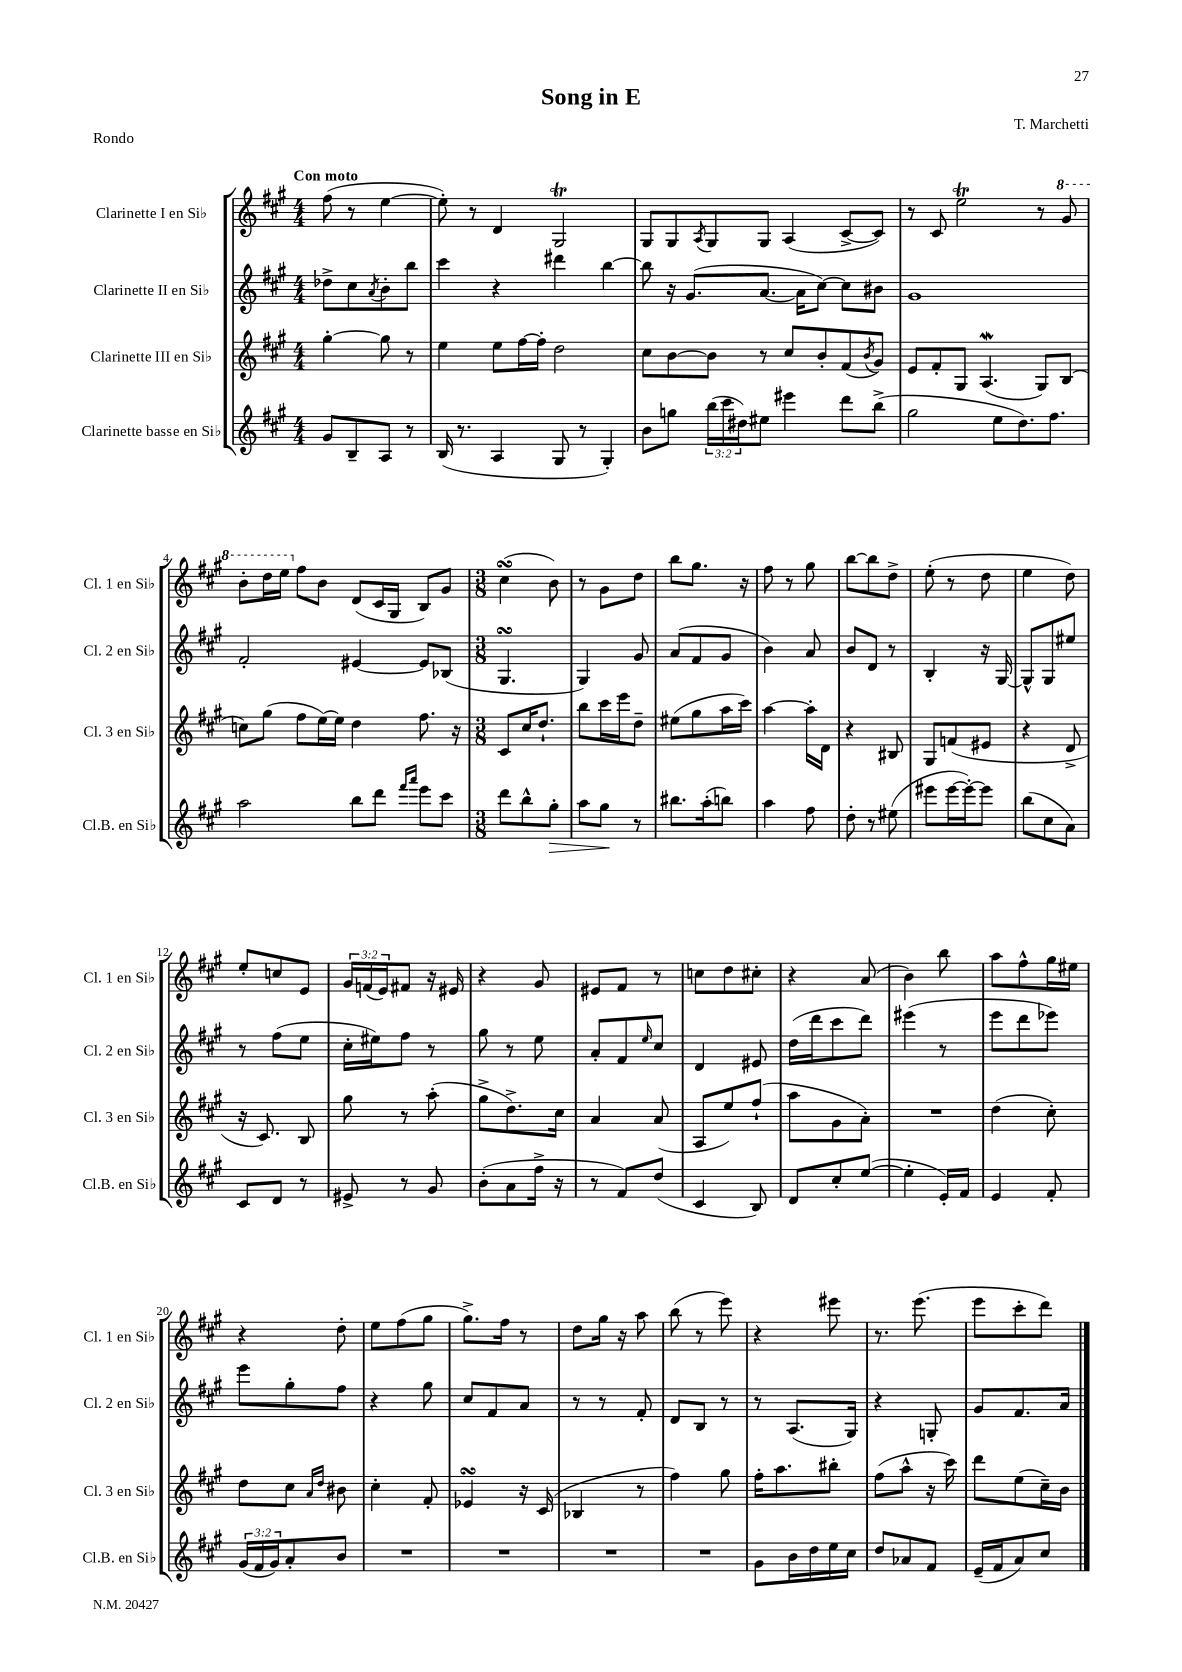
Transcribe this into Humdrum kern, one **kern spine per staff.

**kern	**kern	**kern	**kern
*staff4	*staff3	*staff2	*staff1
*clefG2	*clefG2	*clefG2	*clefG2
*k[f#c#g#]	*k[f#c#g#]	*k[f#c#g#]	*k[f#c#g#]
*M4/4	*M4/4	*M4/4	*M4/4
8g#	[4gg#'	8dd-^	(8ff#
8B~	.	8cc#	8r
.	.	8qa	.
8A	8gg#]	8b'	[4ee
8r	8r	8bb	.
=	=	=	=
(16B	4ee	4ccc#	8ee'])
8.r	.	.	.
.	.	.	8r
4A	8ee	4r	4d
.	[16ff#	.	.
.	16ff#']	.	.
8G#	2dd	4ddd#	2G#
8r	.	.	.
4G#')	.	[4bb	.
=	=	=	=
8b	8cc#	8bb]	8G#
8gg	[8b	16r	8G#
.	.	(8.g#	.
.	.	.	8qA
(24bb	8b]	.	8G#
24ccc#	.	.	.
24dd#)	.	.	.
8ee#	8r	[8.a	8G#
4eee#	8cc#	.	(4A
.	.	16a]	.
.	8b'	[8cc#)	.
8ddd	(8f#	8cc#]	[8c#^
.	8qb	.	.
(8bb^	8g#)	8b#	8c#])
=	=	=	=
2gg#	8e	1g#	8r
.	8f#'	.	8c#
.	8G#	.	2ee
.	(4.A	.	.
8ee	.	.	.
8.dd)	.	.	.
.	8G#)	.	8r
8.ff#	.	.	.
.	(8B	.	8gg#
=	=	=	=
2aa	8cc)	2f#'	8bb'
.	(8gg#	.	16ddd
.	.	.	16eee
.	8ff#	.	8ff#
.	[16ee)	.	8b
.	16ee]	.	.
8bb	4dd	[4e#	(8d
8ddd	.	.	16c#
.	.	.	16G#
16qqfff#	.	.	.
16qqaaa	.	.	.
8eee	8.ff#	8e#]	8B)
8ccc#	.	(8B-	8g#
.	16r	.	.
=	=	=	=
*M3/8	*M3/8	*M3/8	*M3/8
8ddd	8c#	4.G#	(4cc#
8bb^^	16cc#	.	.
.	8.dd`	.	.
8gg#'	.	.	8b)
=	=	=	=
8aa	8bb	4G#)	8r
8gg#	16ccc#	.	8g#
.	16eee	.	.
8r	8dd~	8g#	8dd
=	=	=	=
8.bb#	(8ee#	(8a	8bb
.	8gg#	8f#	8.gg#
(16aa'	.	.	.
8bb)	16aa	8g#	.
.	16ccc#)	.	16r
=	=	=	=
4aa	[4aa	4b)	8ff#
.	.	.	8r
8ff#	16aa']	8a	8gg#
.	16d	.	.
=	=	=	=
8dd'	4r	8b	[8bb
8r	.	8d	8bb]
(8ee#	8B#	8r	8dd^
=	=	=	=
8eee#	8G#	4B'	(8ee'
[16eee#	(8f	.	8r
16eee#'_)	.	.	.
8eee#]	8e#	16r	8dd
.	.	[16G#	.
=	=	=	=
(8bb	4r	8G#^^]	4ee
8cc#	.	8G#	.
8a)	8d^	8ee#	8dd)
=	=	=	=
8c#	16r	8r	8ee'
.	8.c#)	.	.
8d	.	(8ff#	8cc
8r	8B	8ee	8e
=	=	=	=
8e#^	8gg#	16cc#'	24g#
.	.	.	(24f
.	.	16ee#)	.
.	.	.	24e)
8r	8r	8ff#	8f#
8g#	(8aa'	8r	16r
.	.	.	16e#
=	=	=	=
(8b'	8gg#^	8gg#	4r
8a	8.dd^)	8r	.
16ff#^	.	8ee	8g#
16r	16cc#	.	.
=	=	=	=
8r	4a	8a'	8e#
8f#)	.	8f#	8f#
.	.	16qqee	.
(8dd	(8a	8cc#	8r
=	=	=	=
4c#	8A	4d	8cc
.	8ee)	.	8dd
8B)	(8ff#`	8e#	8cc#'
=	=	=	=
8d	8aa	(16dd	4r
.	.	16ddd	.
8cc#'	8g#	8ccc#	.
([8ee	8a')	8ddd)	(8a
=	=	=	=
4ee']	4.r	(4eee#	4b)
16e')	.	8r	8bb
16f#	.	.	.
=	=	=	=
4e	(4dd	8eee	8aa
.	.	8ddd	8ff#^^
8f#'	8cc#')	8eee-)	16gg#
.	.	.	16ee#
=	=	=	=
(24g#	8dd	8eee	4r
24f#	.	.	.
24g#)	.	.	.
8a'	8cc#	8gg#'	.
.	16qqa	.	.
.	16qqdd	.	.
8b	8b#	8ff#	8dd'
=	=	=	=
4.r	4cc#'	4r	8ee
.	.	.	(8ff#
.	8f#'	8gg#	8gg#
=	=	=	=
4.r	4e-	8cc#	8.gg#^)
.	.	8f#	.
.	.	.	16ff#
.	16r	8a	8r
.	(16c#	.	.
=	=	=	=
4.r	4B-	8r	8dd
.	.	8r	16gg#
.	.	.	16r
.	8r	8f#'	8aa
=	=	=	=
4.r	4ff#)	8d	(8bb
.	.	8B	8r
.	8gg#	8r	8eee)
=	=	=	=
8g#	16ff#'	8r	4r
.	8.aa	.	.
16b	.	(8.A	.
16dd	.	.	.
16ee	8bb#'	.	8eee#
16cc#	.	16G#)	.
=	=	=	=
8dd	(8ff#	4r	8.r
8a-	8aa^^	.	.
.	.	.	(8.eee
8f#	16r	8G'	.
.	16ccc#)	.	.
=	=	=	=
(16e~	8ddd	8g#	8eee
16f#	.	.	.
8a)	(8ee	8.f#	8ccc#'
8cc#	16cc#~)	.	8ddd)
.	16b	16a	.
==	==	==	==
*-	*-	*-	*-
